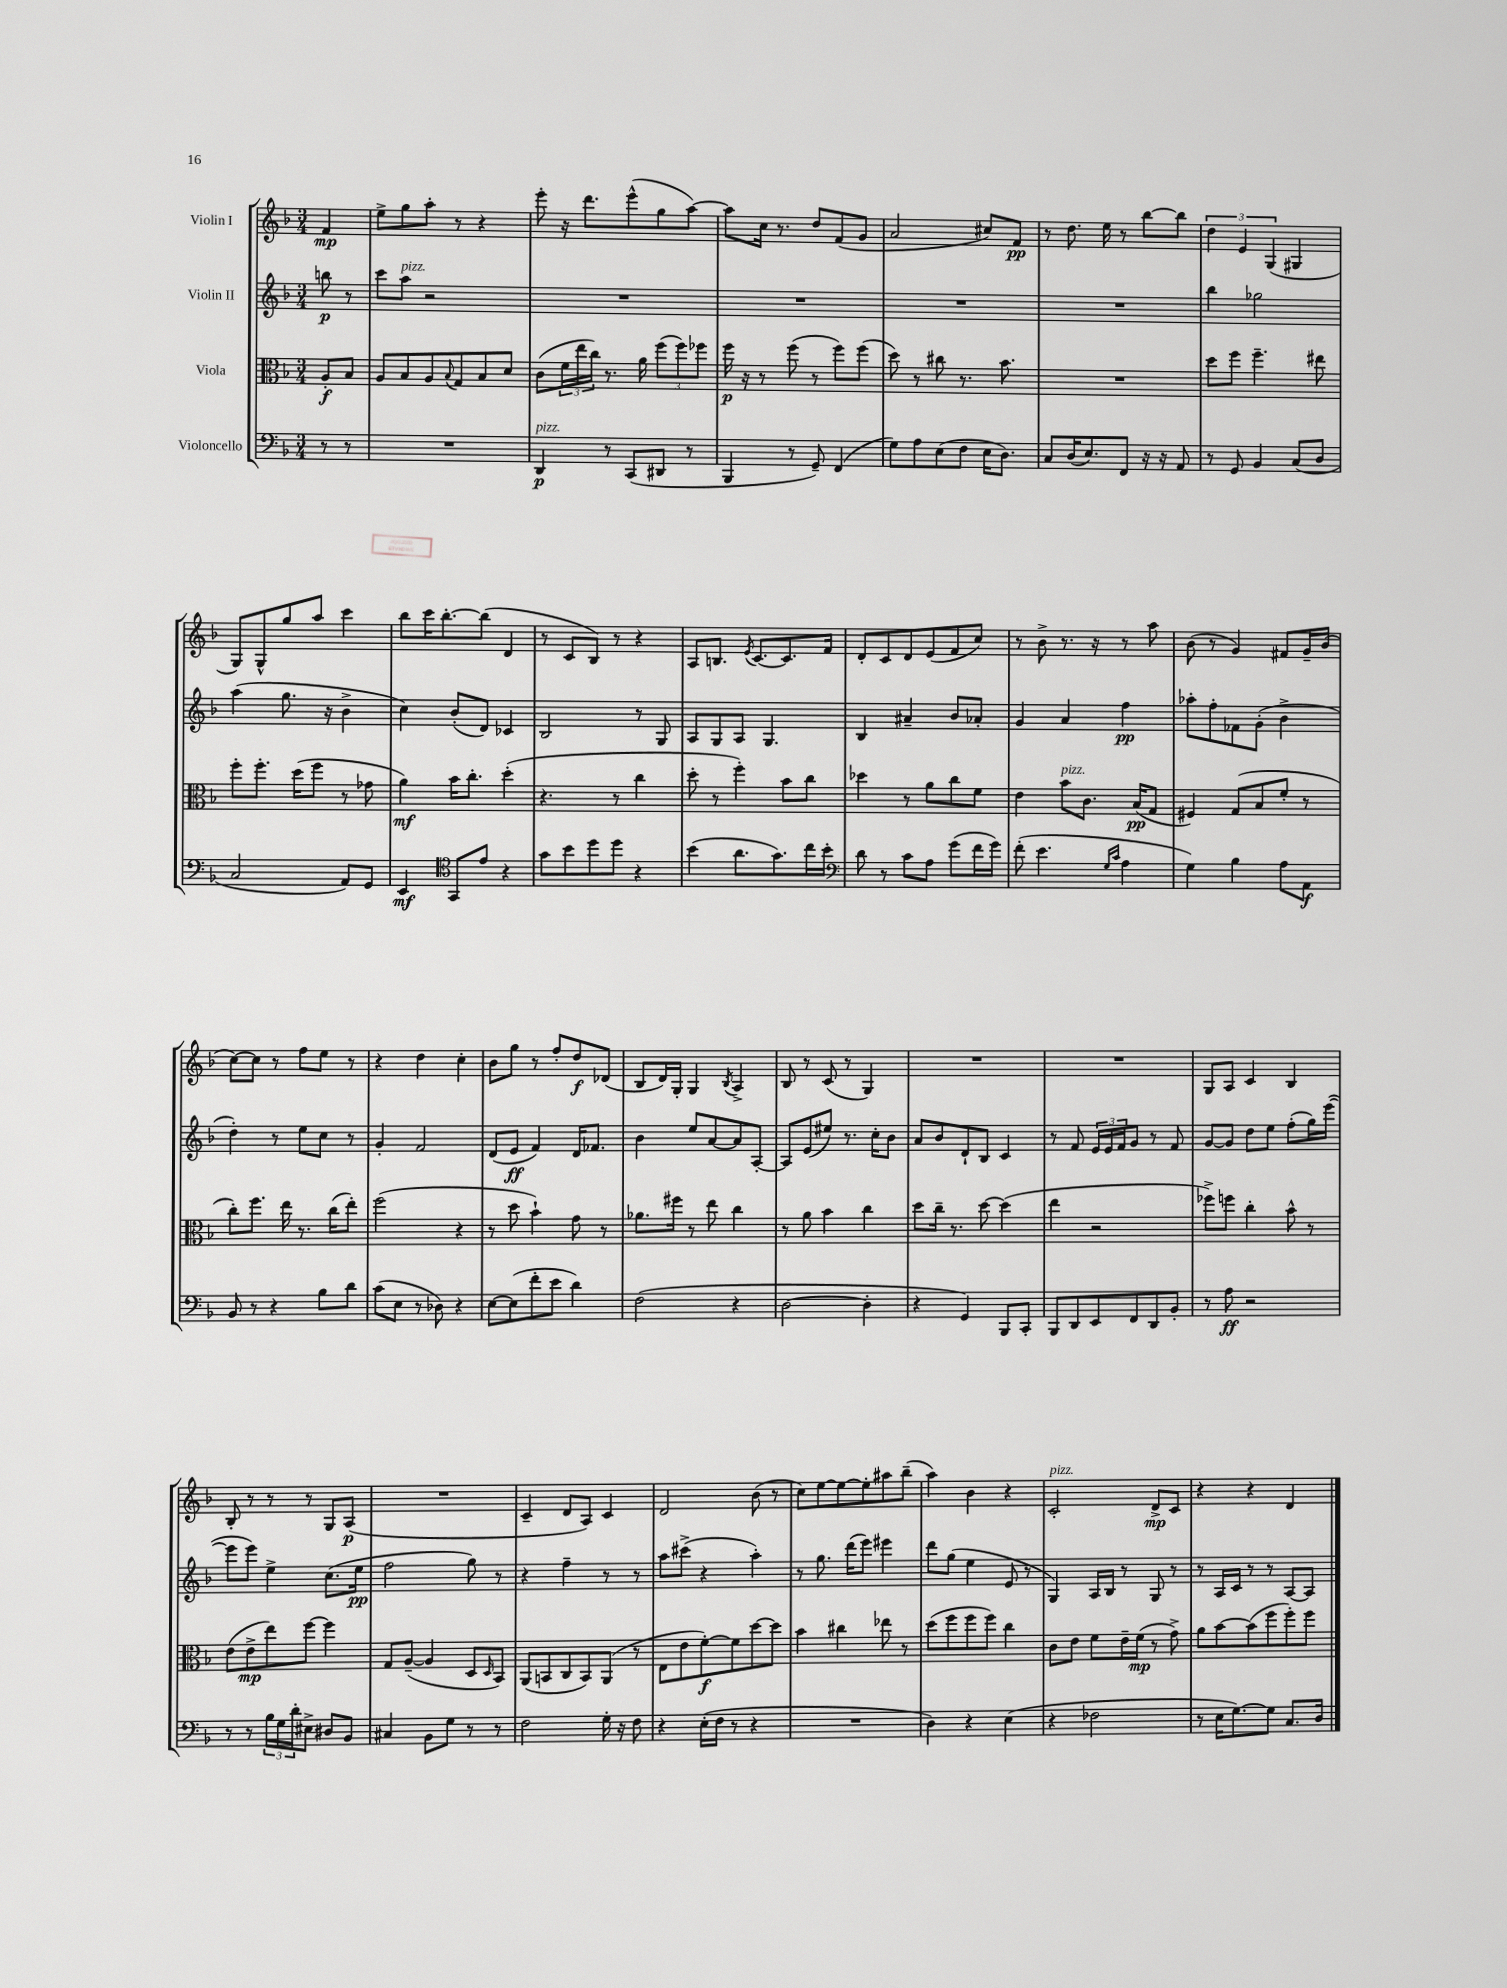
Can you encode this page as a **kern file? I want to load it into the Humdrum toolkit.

**kern	**kern	**kern	**kern
*staff4	*staff3	*staff2	*staff1
*clefF4	*clefC3	*clefG2	*clefG2
*k[b-]	*k[b-]	*k[b-]	*k[b-]
*M3/4	*M3/4	*M3/4	*M3/4
8r	8A'/L	8bb\	4f/
8r	8B-/J	8r	.
=	=	=	=
2.r	8A/L	8ccc\L	8ee^\L
.	8B-/	8aa\J	8gg\
.	8A/	2r	8aa'\J
.	8qqB-/	.	.
.	8G/	.	8r
.	8B-/	.	4r
.	8d/J	.	.
=	=	=	=
4DD/	(8c\L	2.r	8eee'\
.	24f\L	.	16r
.	24ee\	.	.
.	.	.	8.ddd\L
.	24cc\JJ)	.	.
8r	8.r	.	.
(8CC/L	.	.	(8eee^^\
.	16a\	.	.
8DD#/J	(12ff\L	.	8gg\
.	12ff\)	.	.
8r	.	.	[8aa\J)
.	12ff-\J	.	.
=	=	=	=
4BBB-/	16ff\	2.r	8aa\]L
.	16r	.	.
.	8r	.	16cc\Jk
.	.	.	8.r
8r	(8ff\	.	.
8GG~/)	8r	.	8dd/L
(4FF/	8ff\L)	.	(8f/
.	(8ff\J	.	8g/J
=	=	=	=
8G\L)	8dd\)	2.r	2a/
8A\	8r	.	.
(8E\	8cc#\	.	.
8F\J	8.r	.	.
16E\LK	.	.	8cc#/L)
8.D\J)	8.b-\	.	.
.	.	.	8f/J
=	=	=	=
8C/L	2.r	2.r	8r
(16D/K	.	.	8.dd\
8.E/)	.	.	.
.	.	.	16ee\
8FF/J	.	.	8r
16r	.	.	[8bb-\L
16r	.	.	.
8AA/	.	.	8bb-\]J
=	=	=	=
8r	8dd\L	4bb-\	6dd\
8GG/	8ff\J	.	.
.	.	.	6e/
4BB-/	4.ff~\	2gg-\	.
.	.	.	(6G/
(8C/L	.	.	4G#/
8D/J	8ee#\	.	.
=	=	=	=
2C/	8ff'\L	(4aa\	8G/L)
.	8.ff'\J	.	8G^^/
.	.	8.gg\	8gg/
.	(16dd\LK	.	.
.	8ff\J	.	8aa/J
.	.	16r	.
8AA/L)	8r	4b-^\	4ccc\
8GG/J	8g-\	.	.
=	=	=	=
4EE/	4a\)	4cc\)	8bb-\L
.	.	.	16ccc\K
.	.	.	[8.bb-'\
*clefC4	*	*	*
8GG/L	16b-\LK	(8b-'/L	.
.	8.cc'\J	.	.
8e/J	.	8d/J)	(8bb-\]J
4r	(4dd'\	4c-/	4d/
=	=	=	=
8g\L	4.r	2B-/	8r
8b-\	.	.	8c/L
8dd\	.	.	8B-/J)
8dd\J	8r	.	8r
4r	4cc\	8r	4r
.	.	8G/	.
=	=	=	=
(4b-\	8dd'\	8A/L	8A/L
.	8r	8G/	8.B/J
8.a\L	4ff'\)	8A/J	.
.	.	.	8qe/
.	.	.	[8.c/L
.	.	4.G/	.
8.g\)	.	.	.
.	8b-\L	.	8.c/]
16cc\L	8cc\J	.	.
16b-'\JJ	.	.	16f/Jk
=	=	=	=
*clefF4	*	*	*
8d\	4dd-\	4B-/	8d'/L
8r	.	.	8c/
8c\L	8r	4a#~/	8d/
8A\J	8a\L	.	(8e/
(8g\L	8cc\	8b-/L	8f/
16f\L	8f\J	8a-'/J	8cc/J)
16g\JJ)	.	.	.
=	=	=	=
(8f'\	4e\	4g/	8r
4.e\	.	.	8b-^\
.	8b-\L	4a/	8.r
.	8.c\J	.	.
.	.	.	16r
16qqG/LL	.	.	.
16qqc/JJ	.	.	.
4A\	.	4ff\	8r
.	(16B-/LK	.	.
.	8G/J	.	8aa\
=	=	=	=
4G\)	4F#/)	8aa-'\L	(8b-\
.	.	8ff'\	8r
4B-\	(8G/L	8f-\	4g/)
.	8B-/	(8g'\J	.
8A\L	8f'/J	4b-^\	8f#/L
8AA\J	8r	.	16g~/L
.	.	.	(16b-/JJ
=	=	=	=
8BB-/	8cc'\L)	4dd'\)	[8cc\L)
8r	8.ff\J	.	8cc\]J
4r	.	8r	8r
.	16ee\	.	.
.	8.r	8ee\L	8ff\L
8B-\L	.	8cc\J	8ee\J
.	(16cc\LK	.	.
8d\J	8ee'\J)	8r	8r
=	=	=	=
(8c\L	(2ff\	4g'/	4r
8E\J	.	.	.
8r	.	2f/	4dd\
8D-\)	.	.	.
4r	4r	.	4cc'\
=	=	=	=
[8E\L	8r	(8d/L	8b-\L
(8E\]	8dd\	8e/J	8gg\J
8f'\	4b-`\)	4f/)	8r
8e\J	.	.	8ff'/L
4d\)	8g\	16d/LK	8dd/
.	.	8.f-/J	.
.	8r	.	(8d-/J
=	=	=	=
(2F\	8.a-\L	4b-\	8B-/L
.	.	.	16d/L)
.	16ff#\Jk	.	16G'/JJ
.	8r	8ee/L	4G/
.	8ee\	[8a/	.
.	.	.	8qB-/
4r	4cc\	8a/]	4A^/
.	.	[8A'/J	.
=	=	=	=
[2D\	8r	8A/]L	8B-/
.	8a\	(8e/	8r
.	4b-\	8ee#/J)	(8c/
.	.	8.r	8r
4D'\]	4cc\	.	4G/)
.	.	16cc'\LK	.
.	.	8b-\J	.
=	=	=	=
4r	8dd\L	8a/L	2.r
.	16cc~\Jk	8b-/	.
.	8.r	.	.
4GG/)	.	8d`/	.
.	[8dd\	8B-/J	.
8BBB-/L	(4dd\]	4c/	.
8CC'/J	.	.	.
=	=	=	=
8BBB-/L	4ee\	8r	2.r
8DD/	.	8f/	.
8EE/	2r	24e/LL	.
.	.	24e/	.
.	.	24f/J	.
8FF/	.	8g/J	.
8DD/	.	8r	.
8BB-'/J	.	8f/	.
=	=	=	=
8r	8ff-^\L)	[8g/L	8G/L
8A\	8ff\J	8g/]J	8A/J
2r	4cc'\	8dd\L	4c/
.	.	8ee\J	.
.	8b-^^\	(8ff'\L	4B-/
.	8r	16gg\L)	.
.	.	([16eee\JJ	.
=	=	=	=
8r	(8e\L	8eee\]L	8B-'/
8r	8e^\	8eee\J)	8r
24B-\LL	8ee\)	4ee^\	8r
24G\	.	.	.
24d'\J	.	.	.
8E#^\J	[8ff\J	.	8r
8D#/L	4ff\]	(8.cc\L	8G/L
8BB-/J	.	.	(8A/J
.	.	16ee\Jk	.
=	=	=	=
4C#/	8G/L	2ff\	2.r
.	([8A~/J	.	.
8BB-\L	4A/]	.	.
8G\J	.	.	.
8r	8D/L	8gg\)	.
.	16qqD/	.	.
8r	8BB-/J)	8r	.
=	=	=	=
2F\	(8AA/L	4r	4c~/
.	8BB/	.	.
.	8C/	4ff~\	8d/L
.	8BB/)	.	8A/J)
16G'\	(8AA/J	8r	4c/
16r	.	.	.
8F\	8r	8r	.
=	=	=	=
4r	8E\L	8aa\L	2d/
.	8e\	(8ccc#^\J	.
(16E'\LL	[8f'\)	4r	.
16F\JJ	.	.	.
8r	8f\]	.	.
4r	[8dd\	4aa'\)	(8b-\
.	8dd\]J	.	8r
=	=	=	=
2.r	4b-\	8r	8cc\L)
.	.	8.gg\	[8ee\
.	4cc#\	.	8ee\_
.	.	(16ddd\LK	.
.	.	8eee\J)	8ee'\]
.	8ee-\	4eee#\	8aa#\
.	8r	.	(8bb-~\J
=	=	=	=
4D\)	(8dd\L	8ddd\L	4aa\)
.	8ff\	(8gg\J	.
4r	8ff\	4ee\	4b-\
.	8ff\J)	.	.
(4E\	4cc\	8e/	4r
.	.	8r	.
=	=	=	=
4r	8c\L	4G/)	2c'/
.	8e\J	.	.
2F-\	8f\L	16A/LL	.
.	.	16B-/JJ	.
.	16e~\L	8r	.
.	(16f\JJ	.	.
.	8r	8G/	8d^/L
.	8g^\)	8r	8c/J
=	=	=	=
8r	8a\L	8r	4r
16E\LK	[8b-\	16A/LL	.
[8.G\)	.	16c/JJ	.
.	(8b-\]	8r	4r
8G\]J	8ff\	8r	.
8.C/L	8ff'\)	[8A/L	4d/
.	8ff\J	8A/]J	.
16D/Jk	.	.	.
==	==	==	==
*-	*-	*-	*-
